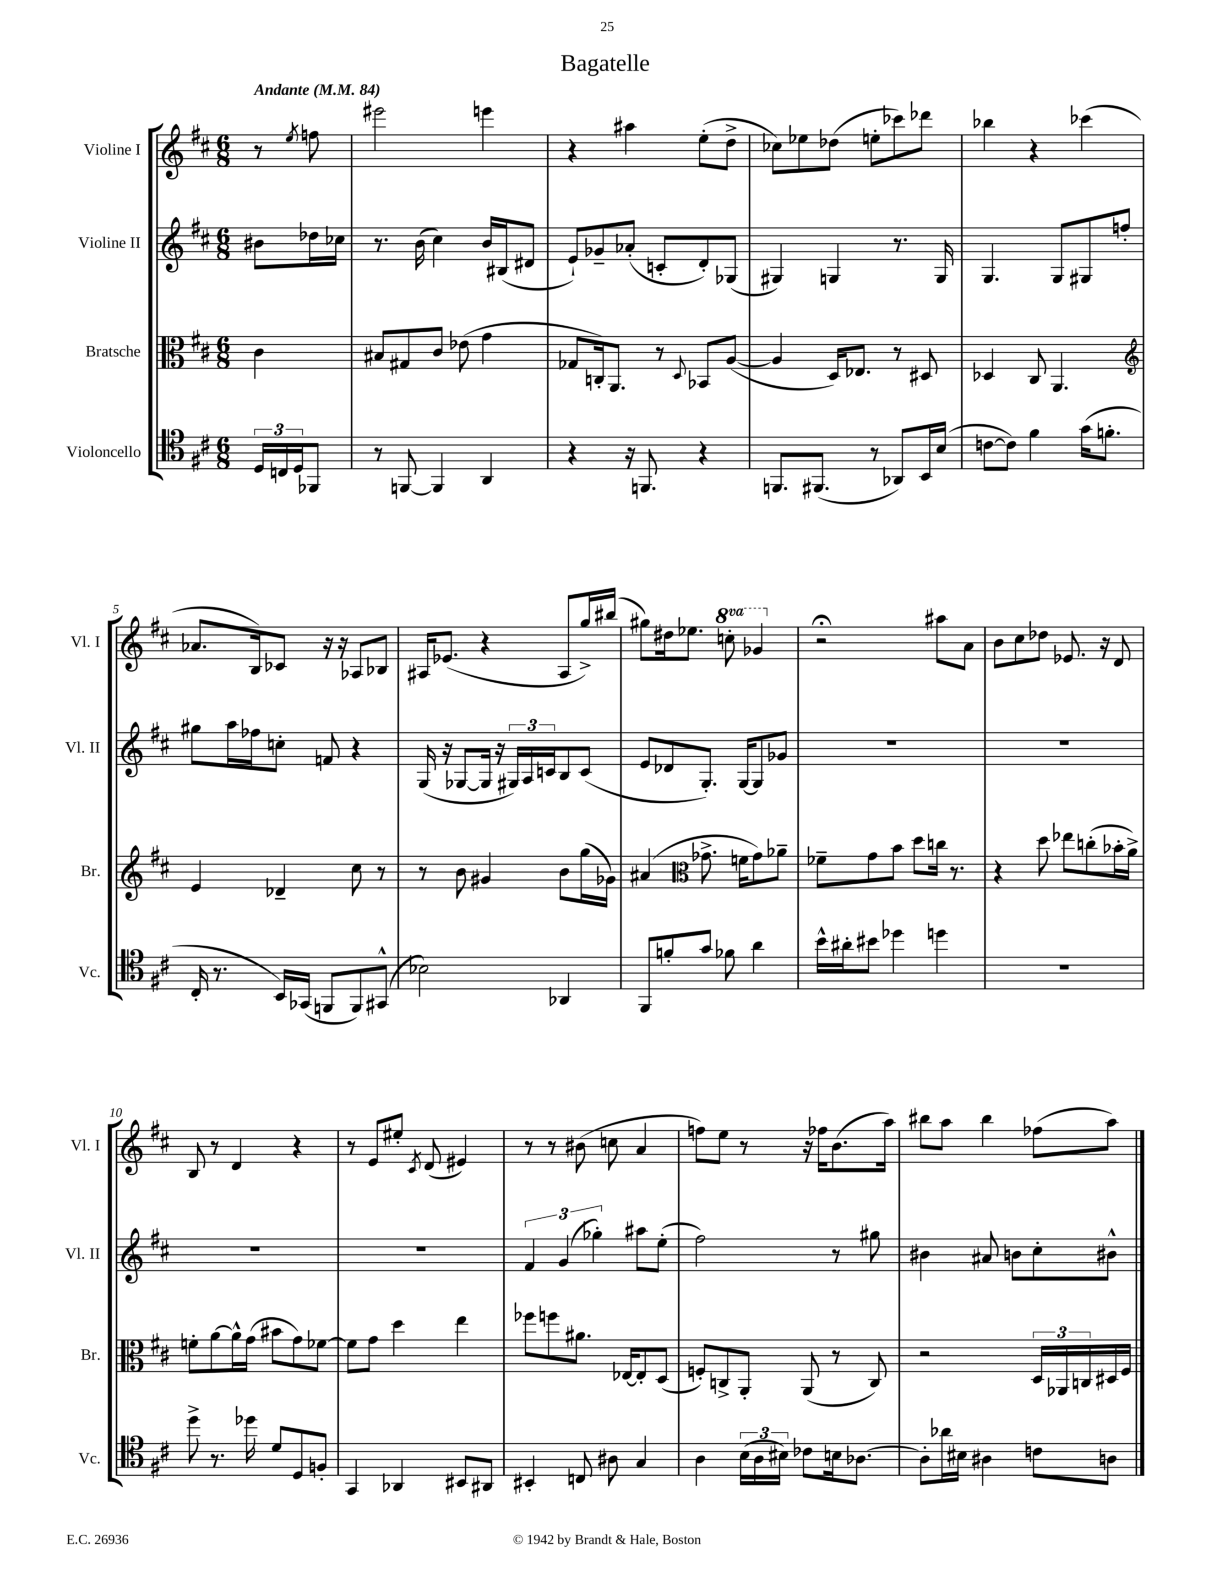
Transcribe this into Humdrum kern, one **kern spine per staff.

**kern	**kern	**kern	**kern
*staff4	*staff3	*staff2	*staff1
*clefC4	*clefC3	*clefG2	*clefG2
*k[f#c#]	*k[f#c#]	*k[f#c#]	*k[f#c#]
*M6/8	*M6/8	*M6/8	*M6/8
*MM84	*MM84	*MM84	*MM84
24D	4c#	8b#	8r
24C	.	.	.
24D	.	.	.
.	.	.	8qee
8FF-	.	16dd-	8ff
.	.	16cc-	.
=	=	=	=
8r	8B#	8.r	2eee#
[8FF	8G#	.	.
.	.	(16b	.
4FF]	8c#	4cc#)	.
.	(8e-	.	.
4AA	4g	16b	4eee
.	.	(16B#	.
.	.	8d#	.
=	=	=	=
4r	8G-	8e`)	4r
.	16C')	8g-~	.
.	8.AA	.	.
16r	.	(8a-'	4aa#
8.FF	.	.	.
.	8r	8c'	.
.	8qqD	.	.
4r	8BB-	8d')	(8ee'
.	([8A	(8G-	8dd^
=	=	=	=
8.FF	4A]	4G#)	8cc-)
.	.	.	8ee-
(8.FF#	.	.	.
.	16D)	4G	(8dd-
.	8.E-	.	.
8r	.	.	8ee'
8AA-)	8r	8.r	8ccc-)
16BB	8D#	.	8ddd-
(16B	.	16G	.
=	=	=	=
[8c	4D-	4.G	4bb-
8c])	.	.	.
4f#	8C#	.	4r
.	4.AA	8G	.
(16g	.	8G#	(4ccc-
8.f'	.	.	.
.	.	8ff'	.
=	=	=	=
*	*clefG2	*	*
16C#'	4e	8gg#	8.a-
8.r	.	.	.
.	.	16aa	.
.	.	16ff-	16B)
16BB)	4d-~	8cc'	8c-
(16GG-	.	.	.
8FF	.	8f	16r
.	.	.	16r
8FF)	8cc#	4r	8A-
(8GG#^^	8r	.	8B-
=	=	=	=
2B-)	8r	(16G	16A#
.	.	16r	(8.e-
.	8b	[8G-	.
.	4g#	16G-]	4r
.	.	16r	.
.	.	24G#)	.
.	.	24A	.
.	.	24c	.
4AA-	8b	8B	8A#
.	(16gg	(8c	16gg^)
.	16g-)	.	(16bb#
=	=	=	=
8FF#	(4a#	8e	8gg#)
8f'	.	8d-	16dd#
.	.	.	8.ee-
*	*clefC3	*	*
8g	8.g-^	8.G')	.
8f-	.	.	8ccc'
.	16f	[16G	.
4a	8g-)	8G]	4gg-
.	8a-~	8g-	.
=	=	=	=
16b^^	8f-~	2.r	2r;
16a#'	.	.	.
8b#	8g	.	.
4dd-	8b	.	.
.	8dd	.	.
4dd	16cc	.	8aa#
.	8.r	.	.
.	.	.	8a
=	=	=	=
2.r	4r	2.r	8b
.	.	.	8cc#
.	8dd	.	8dd-
.	8ee-	.	8.e-
.	(8cc'	.	.
.	.	.	16r
.	16b-'	.	8d
.	16a^)	.	.
=	=	=	=
8dd^	8f'	2.r	8B
8.r	[8a	.	8r
.	16a^^]	.	4d
16dd-	(16g	.	.
8d	8b#	.	.
8D	8g)	.	4r
8F'	[8f-	.	.
=	=	=	=
4GG	8f-]	2.r	8r
.	8g	.	8e
4AA-	4dd	.	8ee#'
.	.	.	8qc#
.	.	.	(8d
8BB#	4ee	.	4e#)
8AA#	.	.	.
=	=	=	=
4BB#'	8ff-	6f#	8r
.	8ff	.	8r
.	.	(6g	.
8C	8.a#	.	(8b#
.	.	6gg-')	.
8A#	.	.	8cc
.	[16E-	.	.
4G	8E-']	8aa#	4a
.	(8D	(8ee'	.
=	=	=	=
4A	8F')	2ff#)	8ff)
.	8C^	.	8ee
(24B	8AA'	.	8r
24A	.	.	.
24B#)	.	.	.
8c-	(8AA	.	16r
.	.	.	16ff-
16B	8r	8r	(8.b
[8.A-	.	.	.
.	8C)	8gg#	.
.	.	.	16aa)
=	=	=	=
8A-']	2r	4b#	8bb#
16a-	.	.	8aa
16B#	.	.	.
4A#	.	8a#	4bb#
.	.	8b	.
8c	24D	8cc#'	(8ff-
.	24AA-	.	.
.	24C	.	.
8A	16D#	8b#^^	8aa)
.	16F#	.	.
==	==	==	==
*-	*-	*-	*-
